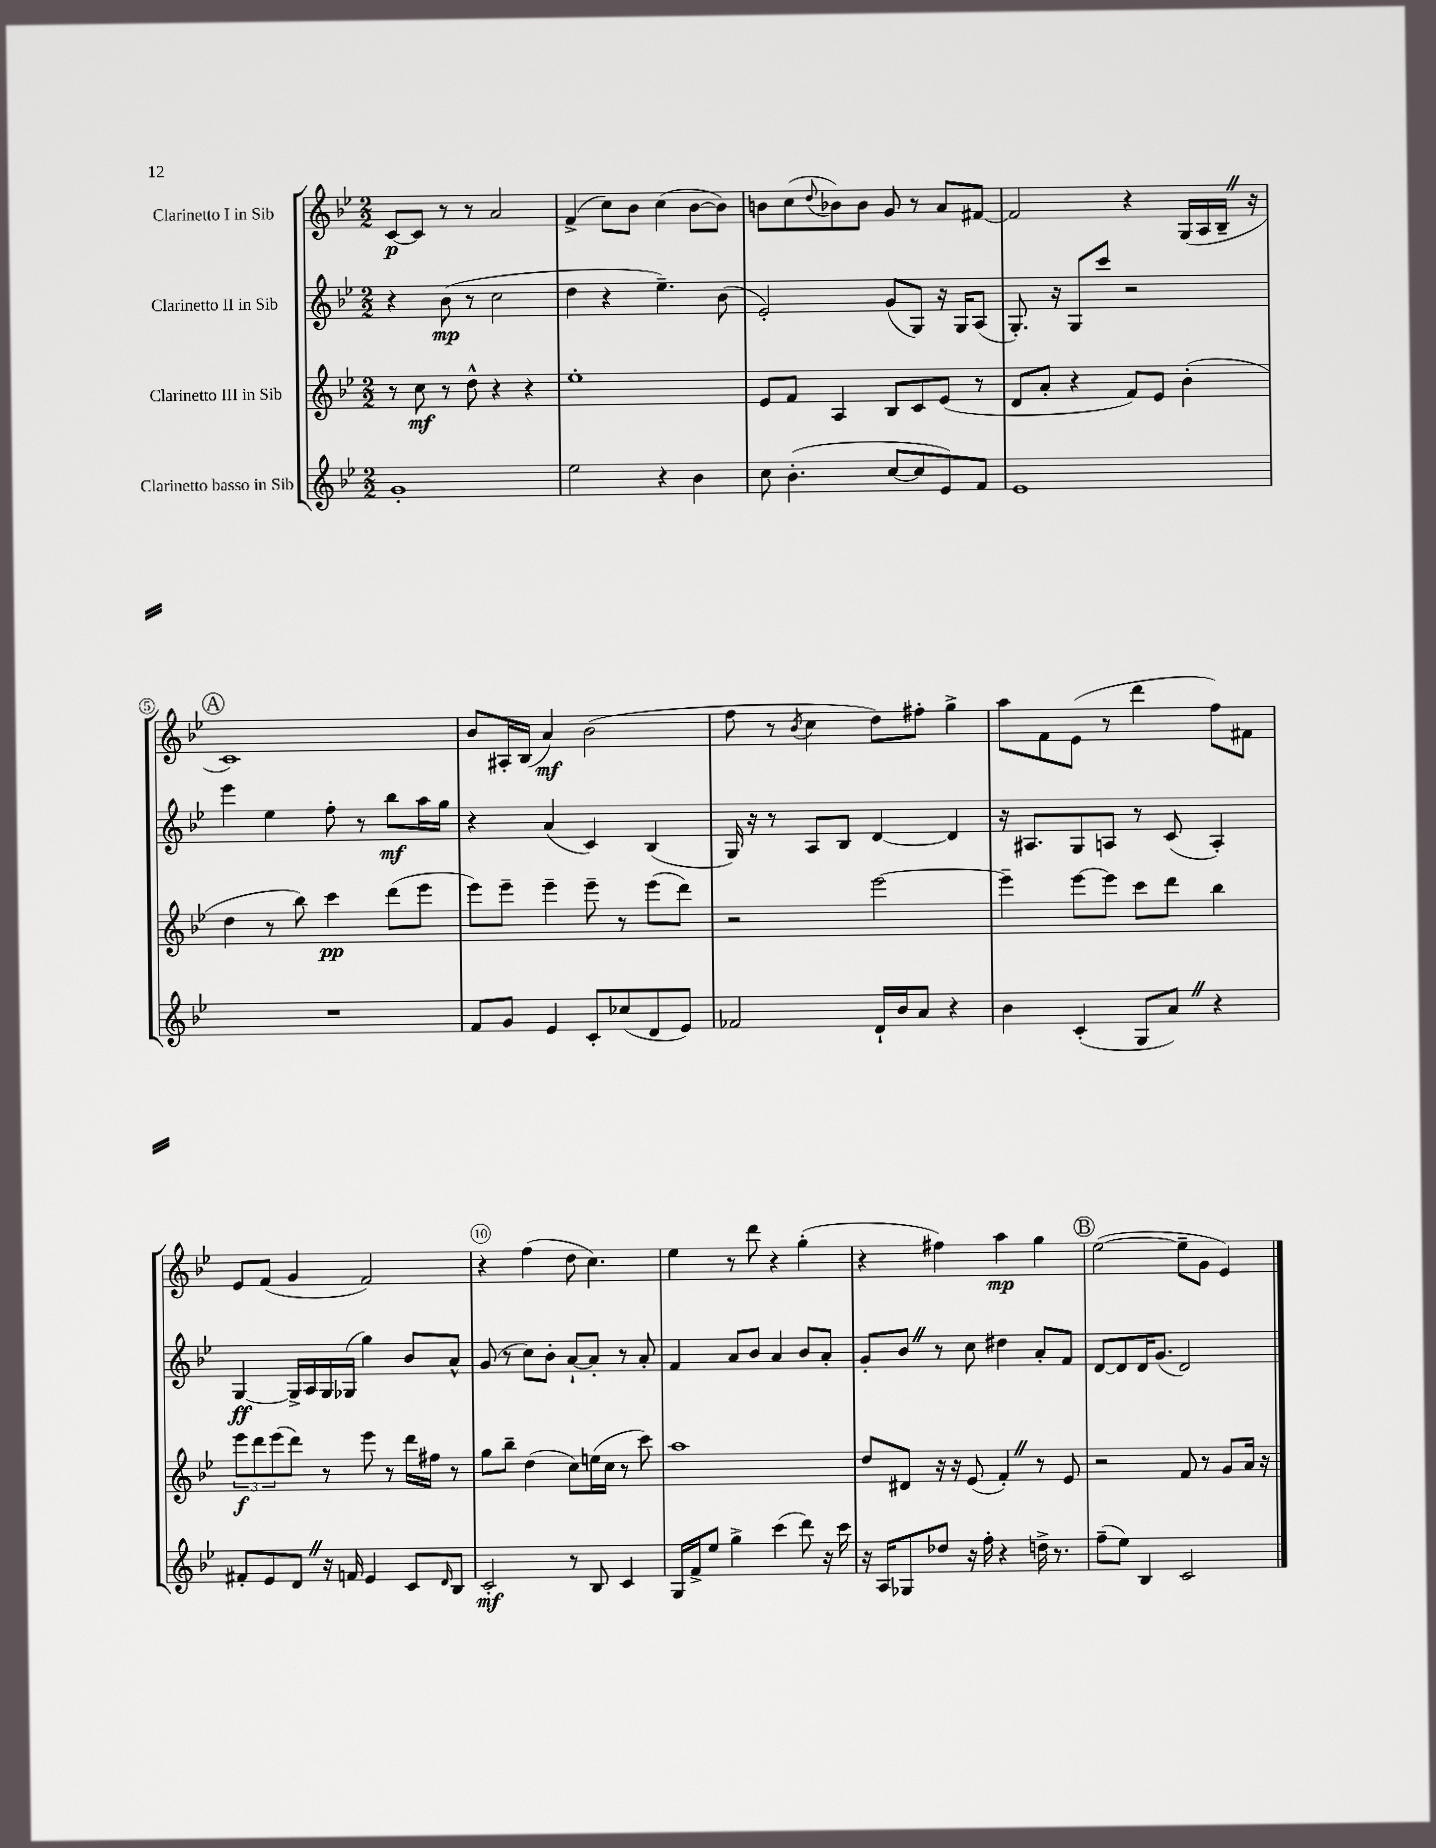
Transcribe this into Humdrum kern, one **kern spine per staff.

**kern	**dynam	**kern	**dynam	**kern	**dynam	**kern	**dynam
*part4	*part4	*part3	*part3	*part2	*part2	*part1	*part1
*staff4	*staff4	*staff3	*staff3	*staff2	*staff2	*staff1	*staff1
*I"Clarinetto basso in Sib	*	*I"Clarinetto III in Sib	*	*I"Clarinetto II in Sib	*	*I"Clarinetto I in Sib	*
*clefG2	*	*clefG2	*	*clefG2	*	*clefG2	*
*k[b-e-]	*	*k[b-e-]	*	*k[b-e-]	*	*k[b-e-]	*
*M2/2	*	*M2/2	*	*M2/2	*	*M2/2	*
=1	=1	=1	=1	=1	=1	=1	=1
1g'	.	8r	.	4r	.	[8c/L	p
.	.	8cc\	mf	.	.	8c/J]	.
.	.	8r	.	(8b-\	mp	8r	.
.	.	8dd^^\	.	8r	.	8r	.
.	.	4r	.	2cc\	.	2a/	.
.	.	4r	.	.	.	.	.
=2	=2	=2	=2	=2	=2	=2	=2
2ee-\	.	1ee-'	.	4dd\	.	(4f^/	.
.	.	.	.	4r	.	8cc\L)	.
.	.	.	.	.	.	8b-\J	.
4r	.	.	.	4.ee-~\)	.	(4cc\	.
4b-\	.	.	.	.	.	[8b-\L	.
.	.	.	.	(8b-\	.	8b-\J])	.
=3	=3	=3	=3	=3	=3	=3	=3
8cc\	.	8e-/L	.	2e-'/)	.	8bn\L	.
(4.b-'\	.	8f/J	.	.	.	(8cc\	.
.	.	.	.	.	.	8qqdd/	.
.	.	4A/	.	.	.	8b-X\)	.
.	.	.	.	.	.	8b-\J	.
[8cc/L	.	8B-/L	.	(8g/L	.	8g/	.
8cc/]	.	8c/	.	8G/J)	.	8r	.
8e-/)	.	(8e-/J	.	16r	.	8a/L	.
.	.	.	.	16G/KL	.	.	.
8f/J	.	8r	.	(8A/J	.	[8f#X/J	.
=4	=4	=4	=4	=4	=4	=4	=4
1e-	.	8d/L	.	8.G'/)	.	2f#/]	.
.	.	8a'/J	.	.	.	.	.
.	.	.	.	16r	.	.	.
.	.	4r	.	8G/L	.	.	.
.	.	.	.	8ccc/J	.	.	.
.	.	8f/L)	.	2r	.	4r	.
.	.	8e-/J	.	.	.	.	.
.	.	(4b-'\	.	.	.	(16G/LL	.
.	.	.	.	.	.	16A/	.
.	.	.	.	.	.	16B-~Z/JJ	.
.	.	.	.	.	.	16r	.
!!LO:LB:g=z
!!LO:REH:place=s1:t=A
=5	=5	=5	=5	=5	=5	=5	=5
1r	.	4dd\	.	4eee-\	.	1c)	.
.	.	8r	.	4ee-\	.	.	.
.	.	8bb-\)	.	.	.	.	.
.	.	4ccc\	pp	8ff'\	.	.	.
.	.	.	.	8r	.	.	.
.	.	(8ddd\L	.	8bb-\L	mf	.	.
.	.	8eee-\J	.	16aa\L	.	.	.
.	.	.	.	16gg\JJ	.	.	.
=6	=6	=6	=6	=6	=6	=6	=6
8f/L	.	8eee-\L)	.	4r	.	8b-/L	.
8g/J	.	8eee-~\J	.	.	.	16A#X'/L	.
.	.	.	.	.	.	(16B-/JJ	.
4e-/	.	4eee-~\	.	(4a/	.	4a/)	mf
8c'/L	.	8eee-~\	.	4c/)	.	(2b-\	.
(8cc-X/	.	8r	.	.	.	.	.
8d/	.	(8eee-\L	.	(4B-/	.	.	.
8e-/J)	.	8ddd\J)	.	.	.	.	.
=7	=7	=7	=7	=7	=7	=7	=7
2f-X/	.	2r	.	16G/)	.	8ff\	.
.	.	.	.	16r	.	.	.
.	.	.	.	8r	.	8r	.
.	.	.	.	.	.	8qb-/	.
.	.	.	.	8A/L	.	4cc\	.
.	.	.	.	8B-/J	.	.	.
16d`/LL	.	[2eee-\	.	[4d/	.	8dd\L)	.
16b-/J	.	.	.	.	.	.	.
8a/J	.	.	.	.	.	8ff#X'\J	.
4r	.	.	.	4d/]	.	4gg^\	.
=8	=8	=8	=8	=8	=8	=8	=8
4b-\	.	4eee-~\]	.	16r	.	8aa\L	.
.	.	.	.	8.A#X/L	.	.	.
.	.	.	.	.	.	8f\	.
(4c'/	.	[8eee-\L	.	8G/	.	(8e-\J	.
.	.	8eee-\J]	.	8An/J	.	8r	.
8G/L	.	8ccc\L	.	8r	.	4ddd\	.
8aZ/J)	.	8ddd\J	.	(8c/	.	.	.
4r	.	4bb-\	.	4A'/)	.	8ff\L)	.
.	.	.	.	.	.	8f#X\J	.
!!LO:LB:g=z
=9	=9	=9	=9	=9	=9	=9	=9
8f#X'/L	.	12eee-\L	f	[4G/	ff	8e-/L	.
.	.	12ddd\	.	.	.	.	.
8e-/	.	.	.	.	.	(8f/J	.
.	.	(12eee-\	.	.	.	.	.
8dZ/J	.	8ddd\J)	.	16G^/LL]	.	4g/	.
.	.	.	.	16A/	.	.	.
16r	.	8r	.	16G/	.	.	.
16fn/	.	.	.	(16G-X/JJ	.	.	.
4e-/	.	8eee-\	.	4gg\)	.	2f/)	.
.	.	8r	.	.	.	.	.
8c/L	.	16ddd\LL	.	8b-/L	.	.	.
.	.	16ff#X\JJ	.	.	.	.	.
16qqd/	.	.	.	.	.	.	.
8B-/J	.	8r	.	8a^^/J	.	.	.
=10	=10	=10	=10	=10	=10	=10	=10
2c'/	mf	8gg\L	.	(8g/	.	4r	.
.	.	8bb-~\J	.	8r	.	.	.
.	.	(4dd\	.	8cc\L)	.	(4ff\	.
.	.	.	.	8b-'\J	.	.	.
8r	.	8cc\L)	.	[8a`/L	.	8dd\	.
8B-/	.	(16een\L	.	8a'/J]	.	4.cc\)	.
.	.	16cc\JJ	.	.	.	.	.
4c/	.	8r	.	8r	.	.	.
.	.	8ccc\)	.	8a'/	.	.	.
=11	=11	=11	=11	=11	=11	=11	=11
16G/LL	.	1aa	.	4f/	.	4ee-\	.
16f^/J	.	.	.	.	.	.	.
8ee-/J	.	.	.	.	.	.	.
4gg^\	.	.	.	8a/L	.	8r	.
.	.	.	.	8b-/J	.	8ddd\	.
(4ccc\	.	.	.	4a/	.	4r	.
8ddd\)	.	.	.	8b-/L	.	(4gg'\	.
16r	.	.	.	8a'/J	.	.	.
16ccc\	.	.	.	.	.	.	.
=12	=12	=12	=12	=12	=12	=12	=12
16r	.	8dd/L	.	8g'/L	.	4r	.
16A/KL	.	.	.	.	.	.	.
8G-X/	.	8d#X/J	.	8b-Z/J	.	.	.
8dd-X/J	.	16r	.	8r	.	4ff#X\)	.
.	.	16r	.	.	.	.	.
16r	.	(8e-/	.	8cc\	.	.	.
16ff'\	.	.	.	.	.	.	.
4r	.	4f'Z/)	.	4dd#X\	.	4aa\	mp
16ddn^\	.	8r	.	8a'/L	.	4gg\	.
8.r	.	.	.	.	.	.	.
.	.	8e-/	.	8f/J	.	.	.
!!LO:REH:place=s1:t=B
=13	=13	=13	=13	=13	=13	=13	=13
(8ff~\L	.	2r	.	[8d/L	.	([2ee-\	.
8ee-\J)	.	.	.	8d/]	.	.	.
4B-/	.	.	.	16d/K	.	.	.
.	.	.	.	(8.g/J	.	.	.
2c/	.	8f/	.	2d/)	.	8ee-~\L]	.
.	.	8r	.	.	.	8g\J	.
.	.	8g/L	.	.	.	4e-/)	.
.	.	16a/Jk	.	.	.	.	.
.	.	16r	.	.	.	.	.
==	==	==	==	==	==	==	==
*-	*-	*-	*-	*-	*-	*-	*-
